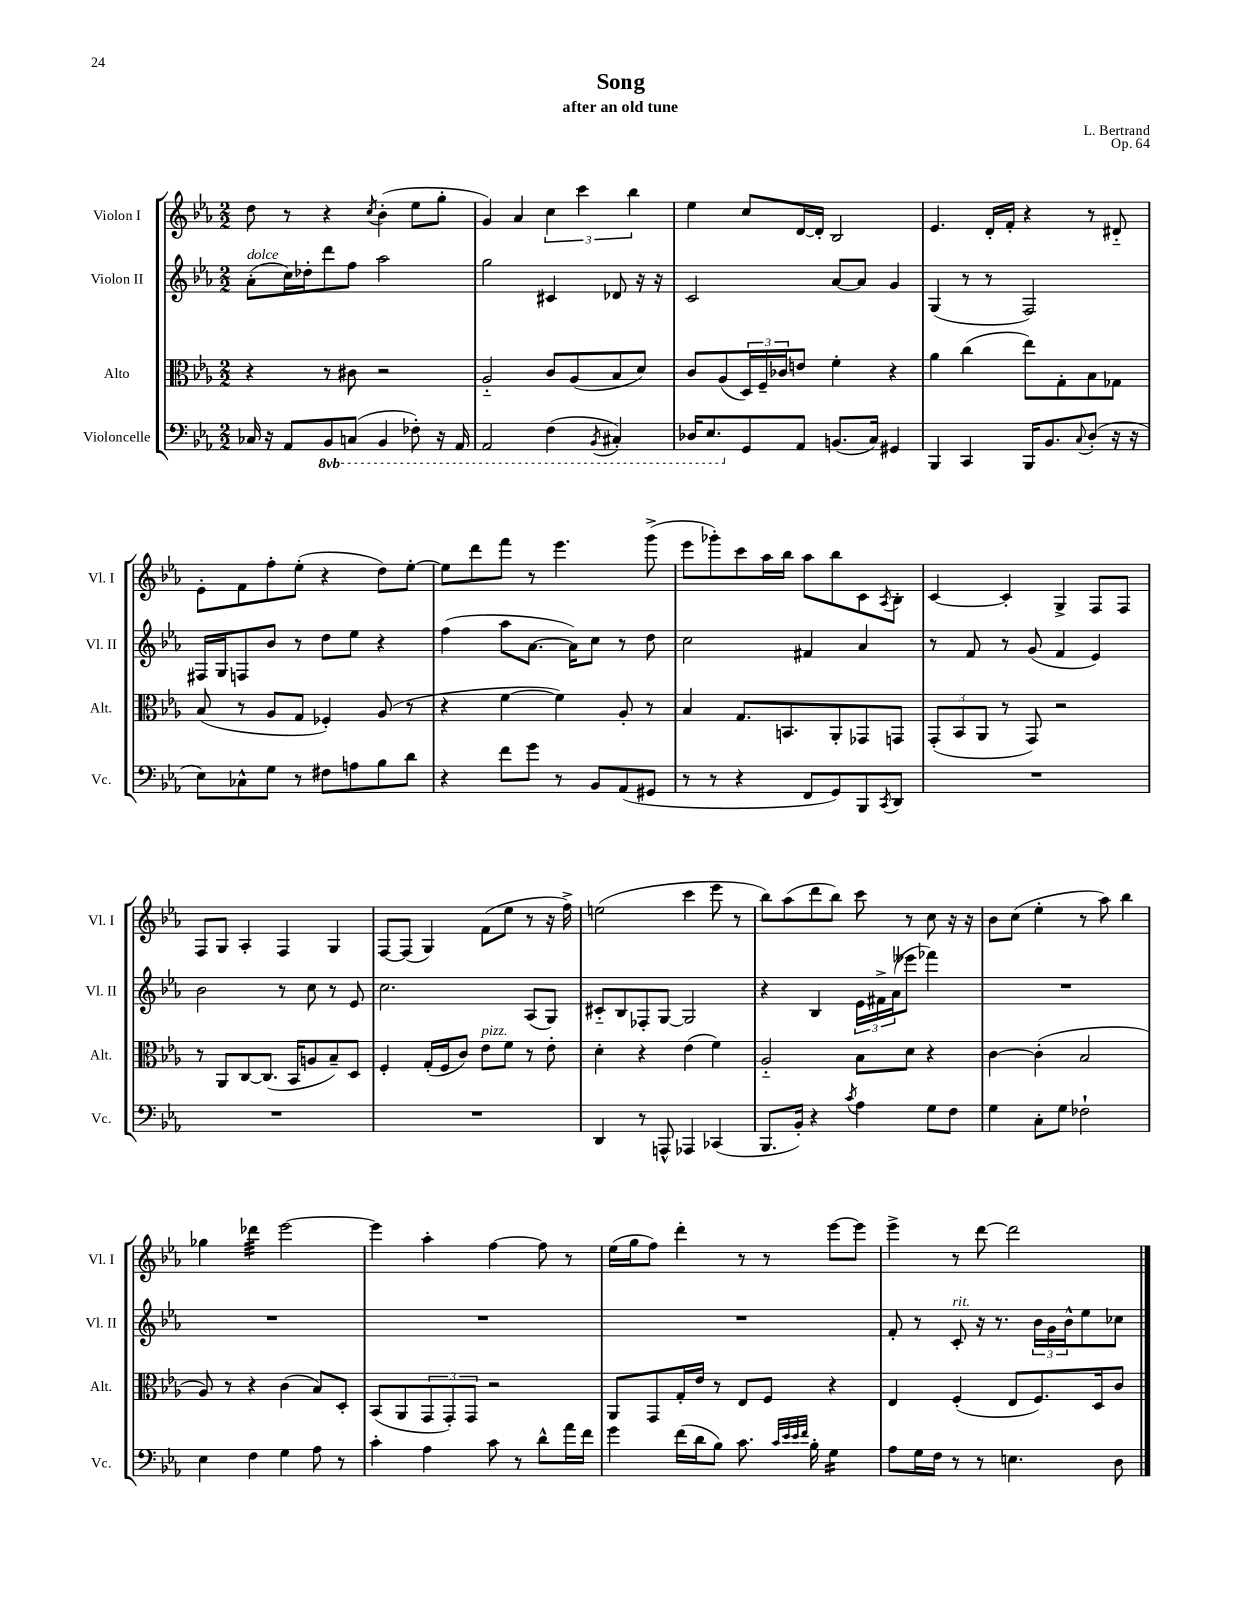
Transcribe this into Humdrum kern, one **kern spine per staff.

**kern	**kern	**kern	**kern
*staff4	*staff3	*staff2	*staff1
*clefF4	*clefC3	*clefG2	*clefG2
*k[b-e-a-]	*k[b-e-a-]	*k[b-e-a-]	*k[b-e-a-]
*M2/2	*M2/2	*M2/2	*M2/2
16C-/	4r	(8a-'\L	8dd\
16r	.	.	.
8AA-/L	.	16cc\L)	8r
.	.	16dd-'\J	.
8BBB-/	8r	8ddd\	4r
(8CC/J	8c#\	8ff\J	.
.	.	.	8qcc/
4BBB-/	2r	2aa-\	(4b-'\
8FF-'\)	.	.	8ee-\L
16r	.	.	8gg'\J
16AAA-/	.	.	.
=	=	=	=
2AAA-/	2A-'~/	2gg\	4g/)
.	.	.	4a-/
(4FF\	8c/L	4c#/	6cc\
.	(8A-/	.	.
.	.	.	6ccc\
8qBBB-/	.	.	.
4CC#'/)	8B-/	8d-/	.
.	.	.	6bb-\
.	8d/J)	16r	.
.	.	16r	.
=	=	=	=
16DD-/LK	8c/L	2c/	4ee-\
8.EE-/	.	.	.
.	(8A-/	.	.
8GG/	24D/L)	.	8cc/L
.	24F~/	.	.
.	24c-/J	.	.
8AA-/J	8e/J	.	[16d/L
.	.	.	16d'/]JJ
(8.BB/L	4f'\	[8a-/L	2B-/
.	.	8a-/]J	.
16C/Jk)	.	.	.
4GG#/	4r	4g/	.
=	=	=	=
4BBB-/	4a-\	(4G/	4.e-/
4CC/	(4cc\	8r	.
.	.	8r	16d'/LL
.	.	.	16f'/JJ
16BBB-/LK	8ee-\L)	2F/)	4r
8.BB-/	.	.	.
.	8G'\	.	.
8qqC/	.	.	.
(8D'/J	8B-\	.	8r
16r	8G-\J	.	8d#'~/
16r	.	.	.
=	=	=	=
8E-\L)	(8B-/	16F#/LL	8e-'\L
.	.	16G/J	.
8C-^^\	8r	8F/	8f\
8G\J	8A-/L	8b-/J	8ff'\
8r	8G/J	8r	(8ee-'\J
8F#\L	4F-'/)	8dd\L	4r
8A\	.	8ee-\J	.
8B-\	(8A-/	4r	8dd\L)
8d\J	8r	.	[8ee-'\J
=	=	=	=
4r	4r	(4ff\	8ee-\]L
.	.	.	8ddd\
8f\L	[4f\	8aa-\L	8fff\J
8g\J	.	[8.a-\J	8r
8r	4f\])	.	4.eee-\
.	.	16a-\]LK)	.
8BB-/L	.	8cc\J	.
(8AA-/	8A-'/	8r	.
8GG#/J	8r	8dd\	(8ggg^\
=	=	=	=
8r	4B-/	2cc\	8eee-\L
8r	.	.	8ggg-'\)
4r	8.G/L	.	8ccc\
.	.	.	16aa-\L
.	8.BB/	.	16bb-\JJ
8FF/L	.	4f#/	8aa-\L
8GG/)	8AA-'/	.	8bb-\
8BBB-/	8GG-/	4a-/	8c\
8qCC/	.	.	8qA-/
8DD/J	8GG/J	.	8B-'\J
=	=	=	=
1r	(12GG'/L	8r	[4c/
.	12BB-/	.	.
.	.	8f/	.
.	12AA-/J	.	.
.	8r	8r	4c'/]
.	8GG/)	(8g/	.
.	2r	4f/	4G^/
.	.	4e-/)	8F/L
.	.	.	8F/J
=	=	=	=
1r	8r	2b-\	8F/L
.	8AA-/L	.	8G/J
.	[8C/	.	4A-'/
.	(8.C/]J	.	.
.	.	8r	4F/
.	16BB-/LK	.	.
.	8A/	8cc\	.
.	8B-~/)	8r	4G/
.	8D/J	8e-/	.
=	=	=	=
1r	4F'/	2.cc\	[8F/L
.	.	.	(8F/]J
.	(16G'/LL	.	4G/)
.	16F/J	.	.
.	8c/J)	.	.
.	8e-\L	.	(8f\L
.	8f\J	.	8ee-\J
.	8r	(8A-/L	8r
.	8e-'\	8G/J)	16r
.	.	.	16ff^\)
=	=	=	=
4DD/	4d'\	8c#'~/L	(2ee\
.	.	8B-/	.
8r	4r	8F-'/	.
8AAA^^/	.	[8G/J	.
4AAA-/	(4e-\	2G/]	4ccc\
(4CC-/	4f\)	.	8eee-\
.	.	.	8r
=	=	=	=
8.BBB-/L	2A-'~/	4r	8bb-\L)
.	.	.	(8aa-\
16BB-'/Jk)	.	.	.
4r	.	4B-/	8ddd\
.	.	.	8bb-\J)
8qc/	.	.	.
4A-\	8B-\L	24e-\LL	8ccc\
.	.	24f#^\	.
.	.	(24a-\J	.
.	8d\J	8eee--\J	8r
8G\L	4r	4fff-\)	8cc\
8F\J	.	.	16r
.	.	.	16r
=	=	=	=
4G\	[4c\	1r	8b-\L
.	.	.	(8cc\J
8C'\L	(4c'\]	.	4ee-'\
8G\J	.	.	.
2F-`\	2B-/	.	8r
.	.	.	8aa-\)
.	.	.	4bb-\
=	=	=	=
4E-\	8A-/)	1r	4gg-\
.	8r	.	.
4F\	4r	.	4ddd-\
4G\	(4c\	.	[2eee-\
8A-\	8B-/L)	.	.
8r	8D'/J	.	.
=	=	=	=
4c'\	(8BB-/L	1r	4eee-\]
.	8AA-/	.	.
4A-\	12GG/	.	4aa-'\
.	12GG'/)	.	.
.	12GG/J	.	.
8c\	2r	.	[4ff\
8r	.	.	.
8d^^\L	.	.	8ff\]
16a-\L	.	.	8r
16f\JJ	.	.	.
=	=	=	=
4g\	8AA-/L	1r	(16ee-\LL
.	.	.	16gg\J
.	8GG/	.	8ff\J)
(16f\LL	16G'/L	.	4ddd'\
16d\J	16e-/JJ	.	.
8B-\J)	8r	.	.
8.c\	8E-/L	.	8r
.	8F/J	.	8r
32qqc/LLL	.	.	.
32qqe-/	.	.	.
32qqe-/	.	.	.
32qqf/JJJ	.	.	.
16B-'\	.	.	.
4G\	4r	.	[8eee-\L
.	.	.	8eee-\]J
=	=	=	=
8A-\L	4E-/	8f'/	4eee-^\
16G\L	.	8r	.
16F\JJ	.	.	.
8r	(4F'/	8c'/	8r
8r	.	16r	[8ddd\
.	.	8.r	.
4.E\	8E-/L	.	2ddd\]
.	8.F/)	24b-\LL	.
.	.	24g\	.
.	.	24b-^^\J	.
.	.	8ee-\	.
.	16D/k	.	.
8D\	8c/J	8cc-\J	.
==	==	==	==
*-	*-	*-	*-
